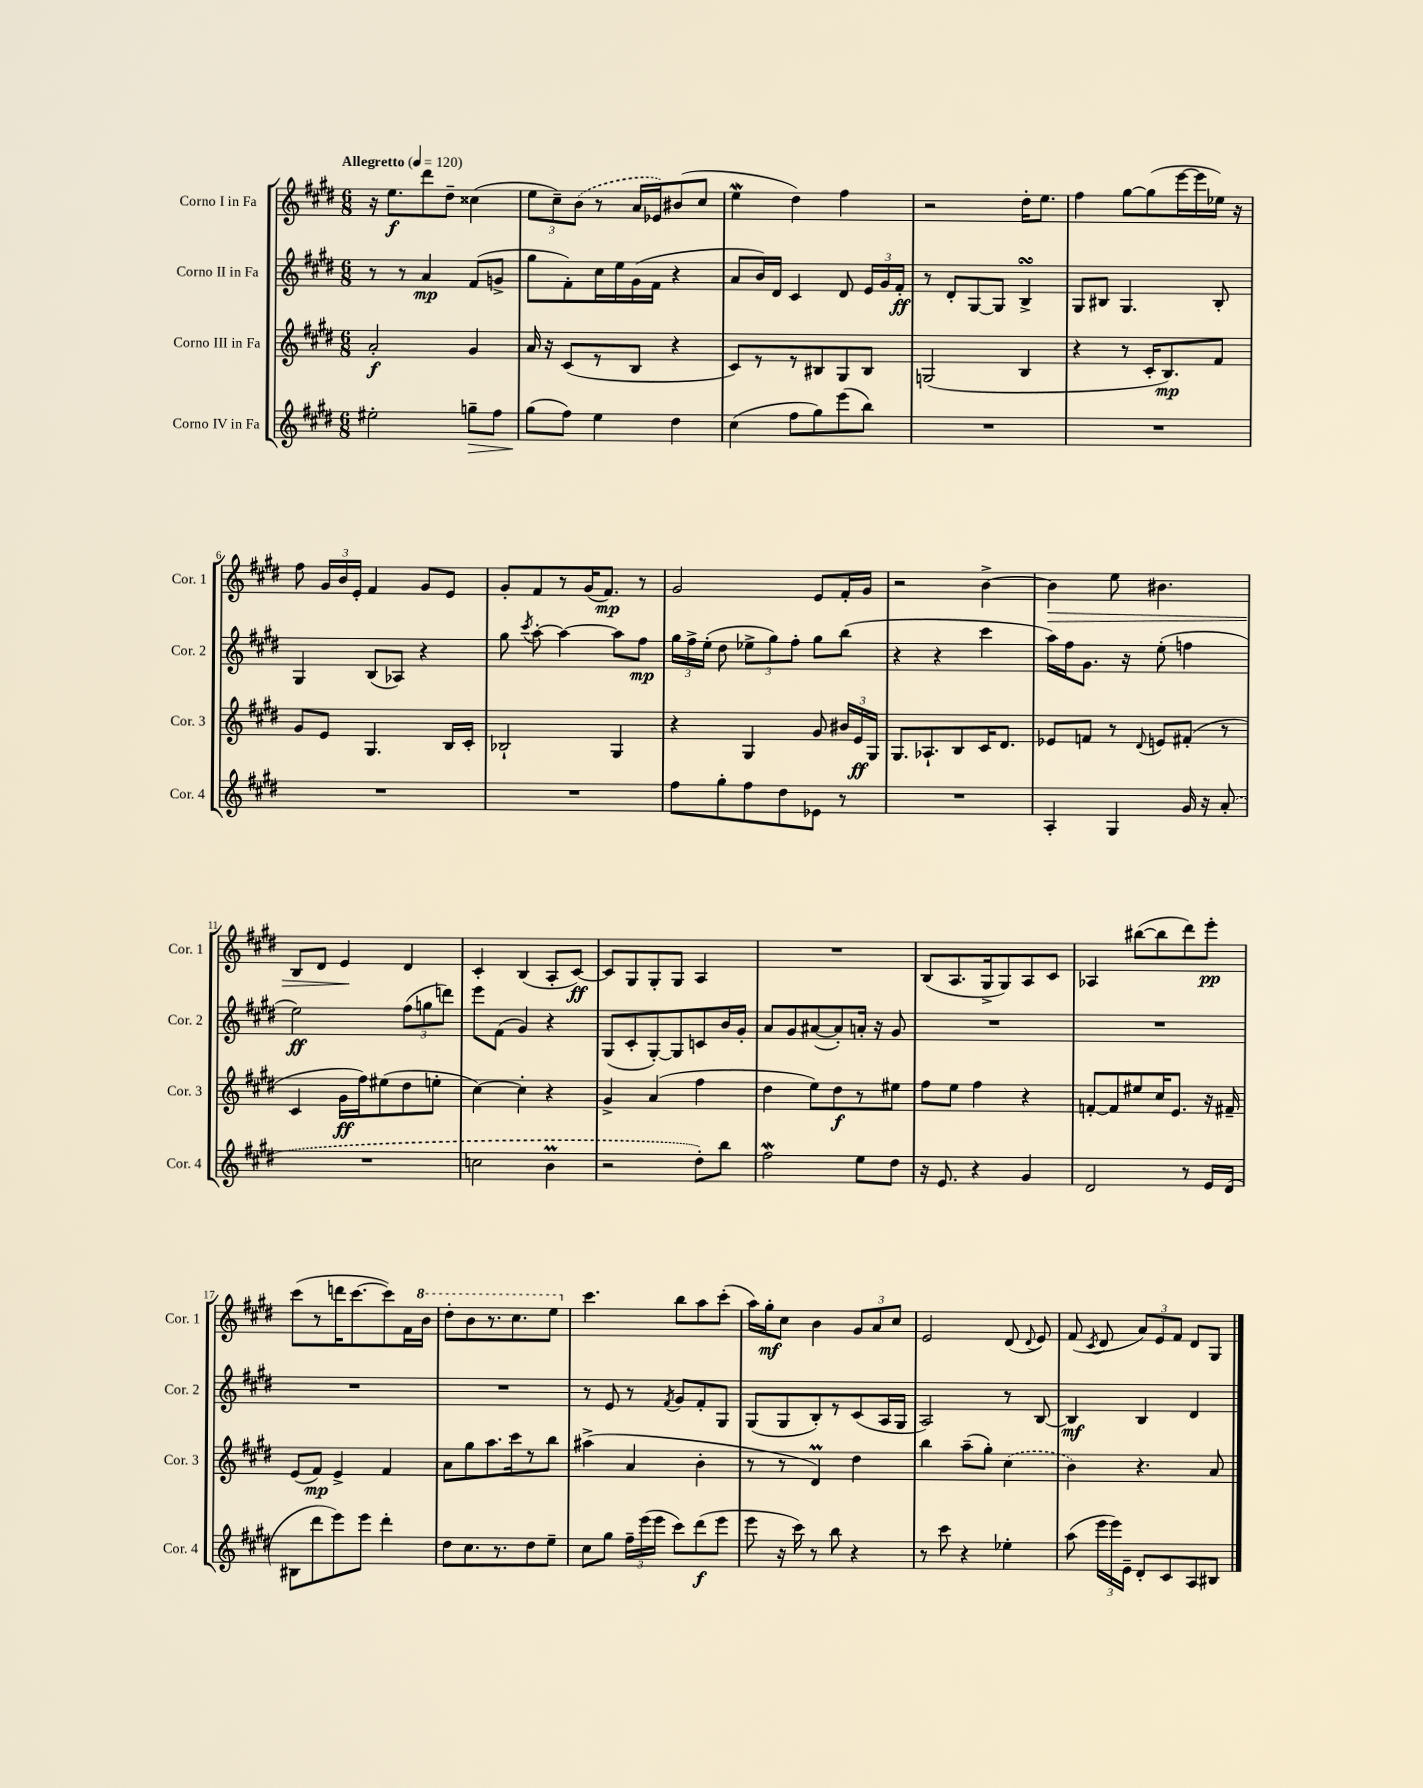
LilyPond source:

<<
\new StaffGroup <<
\new Staff = "s0" \with { instrumentName = "Corno I in Fa" shortInstrumentName = "Cor. 1" } {
    \clef treble \key e \major \numericTimeSignature \time 6/8 \tempo "Allegretto" 4 = 120
    \autoBeamOff r16 e''8.[\f dis'''8 dis''8]-- cisis''4( |
    \tuplet 3/2 { e''8[ cis''8--) \once \slurDashed b'8]( } r8 a'16[ ees'16) bis'8( cis''8] |
    e''4\mordent dis''4) fis''4 |
    r2 dis''16[-. e''8.] |
    fis''4 gis''8[~ gis''8( e'''16~ e'''16 ees''16]) r16 |
    fis''8 \tuplet 3/2 { gis'16[ b'16 e'16]-. } fis'4 gis'8[ e'8] |
    gis'8[-. fis'8 r8 gis'16( fis'8.]\mp) r8 |
    gis'2 e'8[ fis'16-. gis'16] |
    r2 b'4~-> |
    b'4\> e''8 bis'4. |
    b8[ dis'8] e'4\! dis'4 |
    cis'4-. b4( a8[-. cis'8]~\ff) |
    cis'8[ gis8 gis8-. gis8] a4 |
    R2. |
    b8[( a8. gis16-> gis8) a8 cis'8] |
    aes4 bis''8[~( bis''8 dis'''8) e'''8]-.\pp |
    cis'''8[( r8 d'''16 cis'''8.~ cis'''8) fis'16 \ottava #1 b''16] |
    dis'''8[-. b''8 r8. cis'''8. e'''8] \ottava #0 |
    cis'''4. b''8[ a''8 cis'''8]-.( |
    a''16[) gis''16-.\mf cis''8] b'4 \tuplet 3/2 { gis'8[ a'8 cis''8] } |
    e'2 dis'8( \appoggiatura { dis'8 } e'8) |
    fis'8( \acciaccatura { cis'8 } dis'8 \tuplet 3/2 { a'8[) e'8 fis'8] } dis'8[ gis8] \bar "|." |
}
\new Staff = "s1" \with { instrumentName = "Corno II in Fa" shortInstrumentName = "Cor. 2" } {
    \clef treble \key e \major \numericTimeSignature \time 6/8
    \autoBeamOff r8 r8 a'4\mp fis'8[( g'8]-> |
    gis''8[ fis'8-.) cis''16 e''16 gis'16( fis'16] r4 |
    a'8[ b'16) dis'16] cis'4 dis'8 \tuplet 3/2 { e'16[ gis'16 fis'16]-.\ff } |
    r8 dis'8[-. gis8~ gis8] b4->\turn |
    gis8[ bis8] gis4. bis8-. |
    gis4 b8[( aes8]) r4 |
    gis''8 \acciaccatura { cis'''8 } a''8~-. a''4~ a''8[ fis''8]\mp |
    \tuplet 3/2 { gis''16[ fis''16-> e''16]-.( } dis''8 \tuplet 3/2 { ees''8[-> gis''8) fis''8]-. } gis''8[ b''8]( |
    r4 r4 cis'''4 |
    a''16[) fis''16 gis'8.] r16 e''8-.( f''4 |
    e''2\ff) \tuplet 3/2 { fis''8[( g''8 d'''8]) } |
    e'''8[ fis'8]( gis'4) r4 |
    gis8[( cis'8-. gis8~-.) gis8 c'8 b'16 gis'16]-. |
    a'8[ gis'8 ais'8~( ais'8-.) a'16]-. r16 gis'8 |
    R2. |
    R2. |
    R2. |
    R2. |
    r8 e'8 r8 \acciaccatura { fis'8 } gis'8[ fis'8-. gis8] |
    gis8[( gis8 b8-.) r8 cis'8( a16 gis16] |
    a2) r8 b8~ |
    b4\mf b4 dis'4 \bar "|." |
}
\new Staff = "s2" \with { instrumentName = "Corno III in Fa" shortInstrumentName = "Cor. 3" } {
    \clef treble \key e \major \numericTimeSignature \time 6/8
    \autoBeamOff a'2-.\f gis'4 |
    a'16 r16 cis'8[( r8 b8] r4 |
    cis'8[) r8 r8 bis8 gis8 bis8] |
    g2( b4 |
    r4 r8 cis'16[-. b8.\mp) fis'8] |
    gis'8[ e'8] gis4. b16[ cis'16]-. |
    bes2-! gis4 |
    r4 gis4 gis'8 \tuplet 3/2 { bis'16[ e'16\ff gis16] } |
    gis8.[ aes8.-! b8 cis'16 dis'8.] |
    ees'8[ f'8] r8 \appoggiatura { dis'8 } e'8[ fis'8]-.( r8 |
    cis'4 gis'16[\ff fis''16) eis''8( dis''8 e''8]-. |
    cis''4~) cis''4-. r4 |
    gis'4-> a'4( fis''4 |
    dis''4 e''8[) dis''8\f r8 eis''8] |
    fis''8[ e''8] fis''4 r4 |
    f'8[~-. f'8 eis''8 cis''16 e'8.] r16 fis'16-- |
    e'8[( fis'8]\mp) e'4-> fis'4 |
    a'8[ gis''8 a''8. cis'''16 r8 b''8] |
    ais''4->( a'4 b'4-. |
    r8 r8 dis'4\prall) dis''4 |
    b''4 a''8[--( gis''8]-.) \once \slurDashed cis''4( |
    b'4) r4. a'8 \bar "|." |
}
\new Staff = "s3" \with { instrumentName = "Corno IV in Fa" shortInstrumentName = "Cor. 4" } {
    \clef treble \key e \major \numericTimeSignature \time 6/8
    \autoBeamOff eis''2-. g''8[--\> fis''8] |
    gis''8[\!( fis''8]) e''4 dis''4 |
    cis''4( fis''8[ gis''8) e'''8( b''8]) |
    R2. |
    R2. |
    R2. |
    R2. |
    fis''8[ gis''8-. fis''8 dis''8 ees'8] r8 |
    R2. |
    a4-. gis4 gis'16 r16 \once \slurDashed a'8-.( |
    R2. |
    c''2 b'4\prall |
    r2 dis''8[-.) b''8] |
    fis''2\mordent e''8[ dis''8] |
    r16 e'8. r4 gis'4 |
    dis'2 r8 e'16[ dis'16]( |
    bis8[ dis'''8 e'''8) e'''8] dis'''4-. |
    dis''8[ cis''8. r8. dis''8 e''8]-- |
    cis''8[ gis''8] \tuplet 3/2 { fis''16[-- e'''16( e'''16] } cis'''8[) dis'''8\f( e'''8] |
    e'''8 r16 cis'''16) r8 b''8 r4 |
    r8 cis'''8 r4 ees''4-. |
    a''8( \tuplet 3/2 { e'''16[ e'''16) e'16]-- } dis'8[-. cis'8 a8 bis8] \bar "|." |
}
>>
>>
